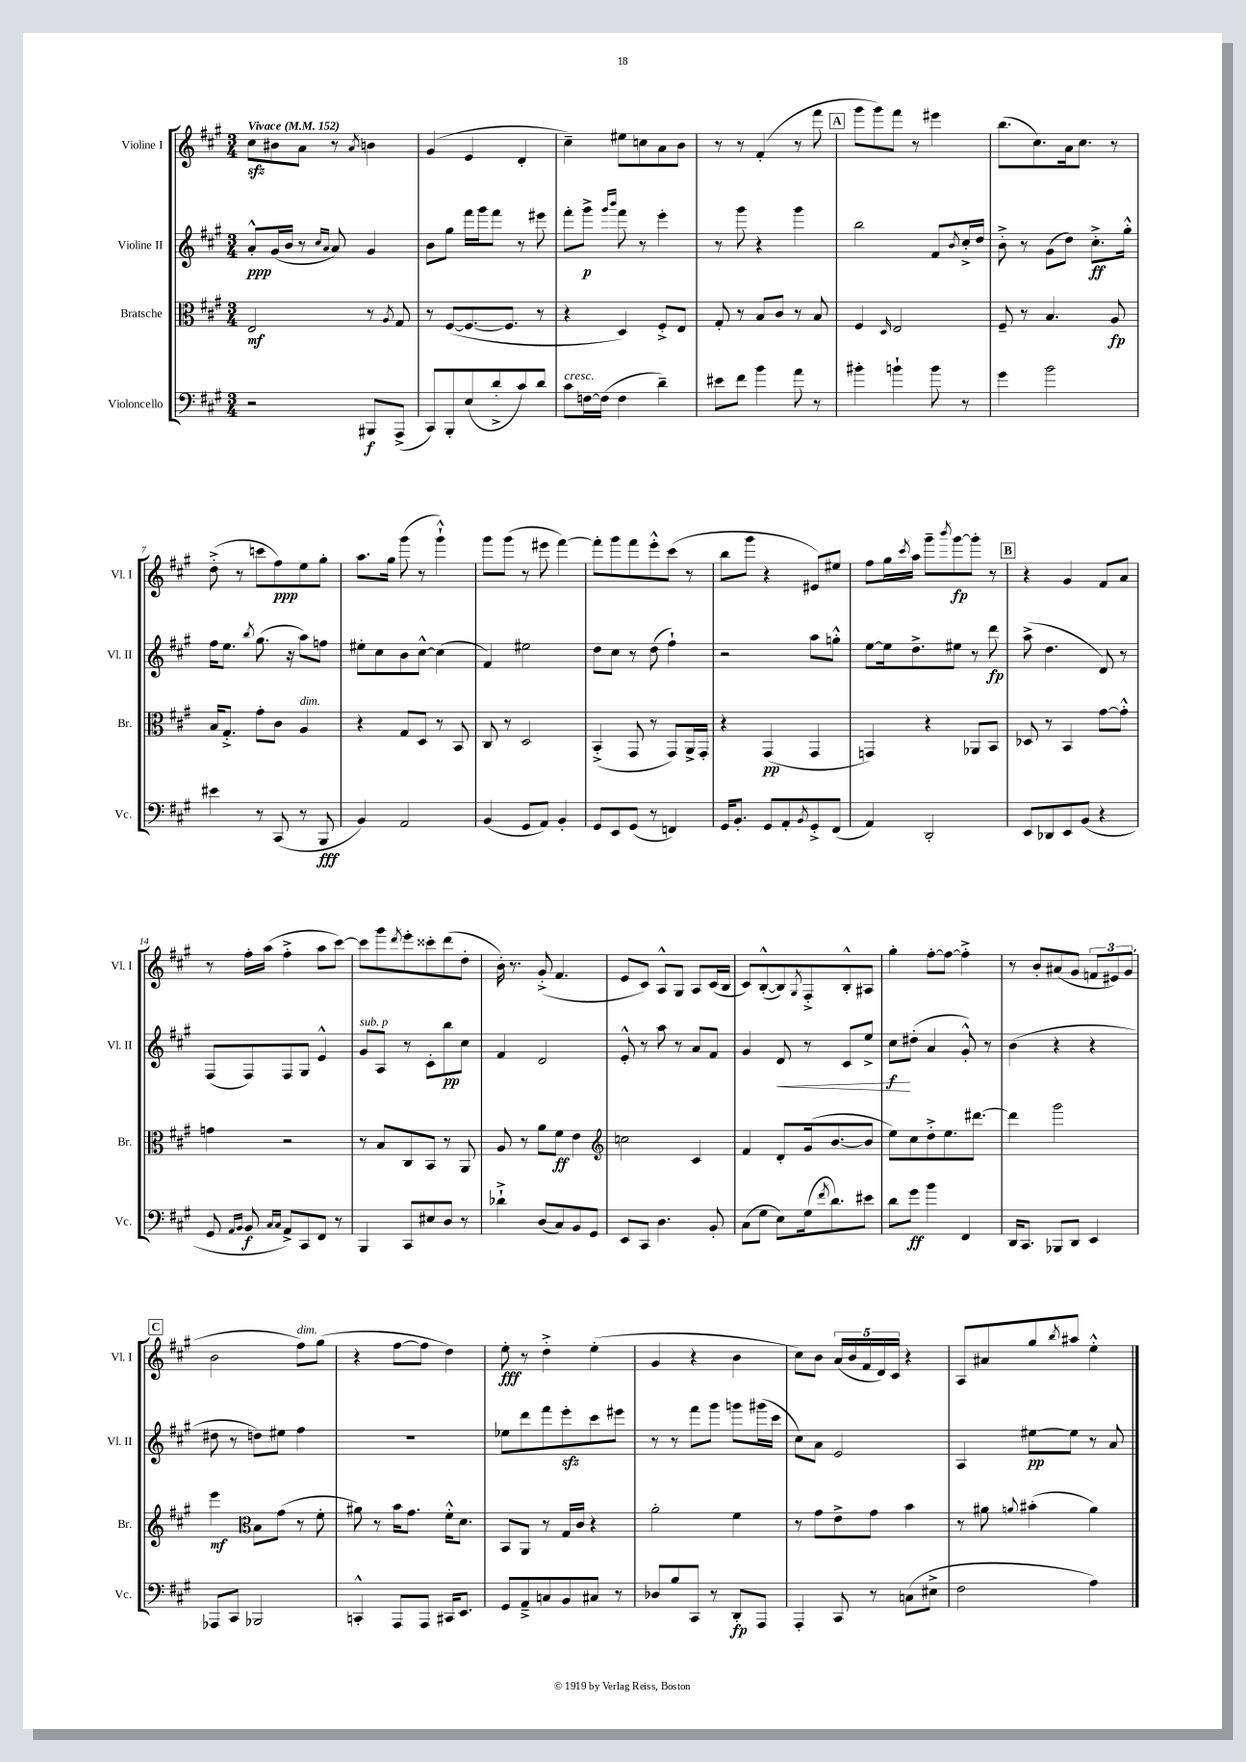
<<
\new StaffGroup <<
\new Staff = "s0" \with { instrumentName = "Violine I" shortInstrumentName = "Vl. I" } {
    \clef treble \key a \major \numericTimeSignature \time 3/4 \tempo "Vivace" 4 = 152
    cis''8\sfz bis'8 a'8 r8 \acciaccatura { a'8 } b'4 |
    gis'4( e'4 d'4-. |
    cis''4--) eis''8 c''8 a'8 b'8 |
    r8 r8 fis'4-.( r8 fis'''8 |
    \mark \markup { \box "A" } gis'''8 gis'''8) fis'''8 r8 eis'''4 |
    b''8.( cis''8.) a'16 cis''8. r8 |
    d''8-.->( r8 c'''8 fis''8\ppp) e''8 gis''8-. |
    a''8. gis''16 gis'''8( r8 gis'''4-!-^) |
    gis'''8 gis'''8( r8 eis'''8 fis'''4~) |
    fis'''8-. gis'''8 fis'''8 e'''8-.-^ cis'''8( r8 |
    b''8 gis'''8 r4 eis'8) eis''8 |
    fis''8 gis''16 \acciaccatura { cis'''8 } a''16 gis'''8-- \acciaccatura { b'''8 } gis'''8~\fp gis'''8-. r8 |
    \mark \markup { \box "B" } r4 gis'4 fis'8 a'8 |
    r8 fis''16-. a''16( fis''4-.-> a''8 cis'''8~) |
    cis'''8 gis'''8 \acciaccatura { d'''8 } e'''8-. cisis'''8-. d'''8( d''8-. |
    b'16-.) r8. gis'8-.->( fis'4. |
    e'8 cis'8) a8-^ gis8 a8 cis'16( b16 |
    cis'8) b8~-.-^( b8) \acciaccatura { gis8 } fis8-.-> b8-.-^ ais8 |
    gis''4-. fis''8~-. fis''8~ fis''4-.-> |
    r8 b'8-. ais'8( gis'8 \tuplet 3/2 { f'8 eis'8) gis'8( } |
    \mark \markup { \box "C" } b'2 fis''8^\markup { \italic "dim." }) gis''8( |
    r4 fis''8~ fis''8 d''4) |
    e''8-.\fff r8 d''4-.-> e''4-.( |
    gis'4 r4 b'4 |
    cis''8) b'8 \tuplet 5/4 { a'16( b'16 fis'16 d'16) cis'16 } r4 |
    a8 ais'8 gis''8 \acciaccatura { b''8 } ais''8 e''4-.-^ \bar "|." |
}
\new Staff = "s1" \with { instrumentName = "Violine II" shortInstrumentName = "Vl. II" } {
    \clef treble \key a \major \numericTimeSignature \time 3/4
    a'8-.-^\ppp gis'16( b'16 r8 \grace { cis''16 a'16 } a'8) gis'4 |
    b'8 gis''8 fis'''16 gis'''16 fis'''8 r8 eis'''8 |
    fis'''8-. gis'''8->\p \grace { gis'''16 b'''16 } fis'''8 r8 e'''4-. |
    r8 gis'''8 r4 gis'''4 |
    \mark \markup { \box "A" } b''2 fis'8 \acciaccatura { b'8 } cis''16-.-> d''16 |
    b'8-.-> r8 gis'8( d''8) cis''8.-.->\ff gis''16-.-^ |
    fis''16 e''8. \acciaccatura { b''8 } gis''8.( r16 a''8) f''8 |
    eis''8-. cis''8 b'8 cis''8~-^ cis''4( |
    fis'4) eis''2 |
    d''8 cis''8 r8 d''8( fis''4-!) |
    r2 a''8 g''8-.-^ |
    e''8~ e''16 d''8.-> eis''8 r8 d'''8\fp |
    \mark \markup { \box "B" } a''8->( d''4. d'8) r8 |
    fis8( fis8) fis8 gis8 e'4-^ |
    gis'8^\markup { \italic "sub. p" } a8 r8 cis'8-. b''8\pp cis''8 |
    fis'4 d'2 |
    e'8-.-^ r8 a''8 r8 a'8 fis'8 |
    gis'4 d'8\< r8 cis'8 e''8-> |
    cis''8\f\! dis''8-.( a'4 gis'8-.-^) r8 |
    b'4( r4 r4 |
    \mark \markup { \box "C" } dis''8 r8 d''8) eis''8 fis''4 |
    R2. |
    ees''8 d'''8 fis'''8 e'''8-.\sfz cis'''8 eis'''8 |
    r8 r8 fis'''8 gis'''8 g'''8 gis'''16( cis'''16 |
    cis''8) a'8 e'2 |
    a4 eis''8~\pp eis''8 r8 a'8 \bar "|." |
}
\new Staff = "s2" \with { instrumentName = "Bratsche" shortInstrumentName = "Br." } {
    \clef alto \key a \major \numericTimeSignature \time 3/4
    e2\mf r8 \acciaccatura { a8 } gis8 |
    r8 fis8~( fis8.~ fis8. r8 |
    r4 d4) fis8-.-> e8 |
    gis8-. r8 b8 cis'8 r8 b8 |
    \mark \markup { \box "A" } fis4 \grace { d16 } e2 |
    fis8-- r8 b4. a8\fp |
    b16 gis8.-.-> gis'8-. cis'8 a4^\markup { \italic "dim." } |
    r4 gis8 d8 r8 b,8 |
    cis8 r8 d2 |
    b,4-.->( gis,8 r8 gis,8) a,16-> gis,16-. |
    r4 gis,4\pp( gis,4 |
    g,4) r4 aes,8 b,8 |
    \mark \markup { \box "B" } des8 r8 b,4 gis'8~ gis'8-.-^ |
    g'4 r2 |
    r8 b8 cis8 b,8 r8 a,8 |
    a8 r8 a'8 fis'8\ff e'4 |
    \clef treble c''2 cis'4 |
    fis'4 d'8-. gis'16( b'8.~ b'8 |
    e''8) cis''8 d''8-.-> e''8. dis'''8.~ |
    dis'''4 gis'''2 |
    \mark \markup { \box "C" } e'''4\mf \clef alto b8 gis'8( r8 fis'8-. |
    ais'8) r8 b'16 gis'8. fis'16-.-^ d'8. |
    b,8 a,8 r8 gis16 cis'16 r4 |
    a'2-. fis'4 |
    r8 gis'8 e'8-> gis'8 b'4 |
    r8 ais'8 \appoggiatura { a'8 } bis'4-.( a'4) \bar "|." |
}
\new Staff = "s3" \with { instrumentName = "Violoncello" shortInstrumentName = "Vc." } {
    \clef bass \key a \major \numericTimeSignature \time 3/4
    r2 bis,,8\f a,,8->( |
    cis,8) b,,8-. e8( d'8-.-> cis'8) d'8 |
    cis'8^\markup { \italic "cresc." } f16~ f16( f4 d'4--) |
    eis'8 fis'8 b'4 a'8 r8 |
    \mark \markup { \box "A" } bis'4-. b'4-! b'8 r8 |
    gis'4 b'2 |
    eis'4 r8 cis,8( r8 b,,8\fff |
    b,4) a,2 |
    b,4( gis,8 a,8) b,4-. |
    gis,8 e,8 gis,8( r8 f,4) |
    gis,16 b,8.-. gis,8 a,8-. \acciaccatura { b,8 } gis,8-.-> fis,8( |
    a,4) d,2-. |
    \mark \markup { \box "B" } e,8 des,8 e,8 b,8( r4 |
    gis,8 \grace { a,16 b,16 } b,8\f \grace { cis16 cis16 } a,8->) cis,8 fis,8 r8 |
    b,,4 cis,8 eis8 d8 r8 |
    des'4-!-> d8( cis8) b,8 gis,8 |
    e,8 cis,8 d4. b,8-. |
    cis8( gis8 e8) gis16( \acciaccatura { fis'8 } d'8.) eis'8 |
    d'8 gis'8\ff b'4 fis,4 |
    d,16 cis,8. bes,,8 d,8 e,4 |
    \mark \markup { \box "C" } aes,,8 cis,8 bes,,2 |
    c,4-.-^ a,,8 a,,8 cis,16 e,8. |
    gis,8 a,8---> c8 b,8 cis8 r8 |
    des8 b8 cis,8 r8 d,8-.\fp a,,8 |
    a,,4-. cis,8 r8 c8( eis8-> |
    fis2 a4) \bar "|." |
}
>>
>>
